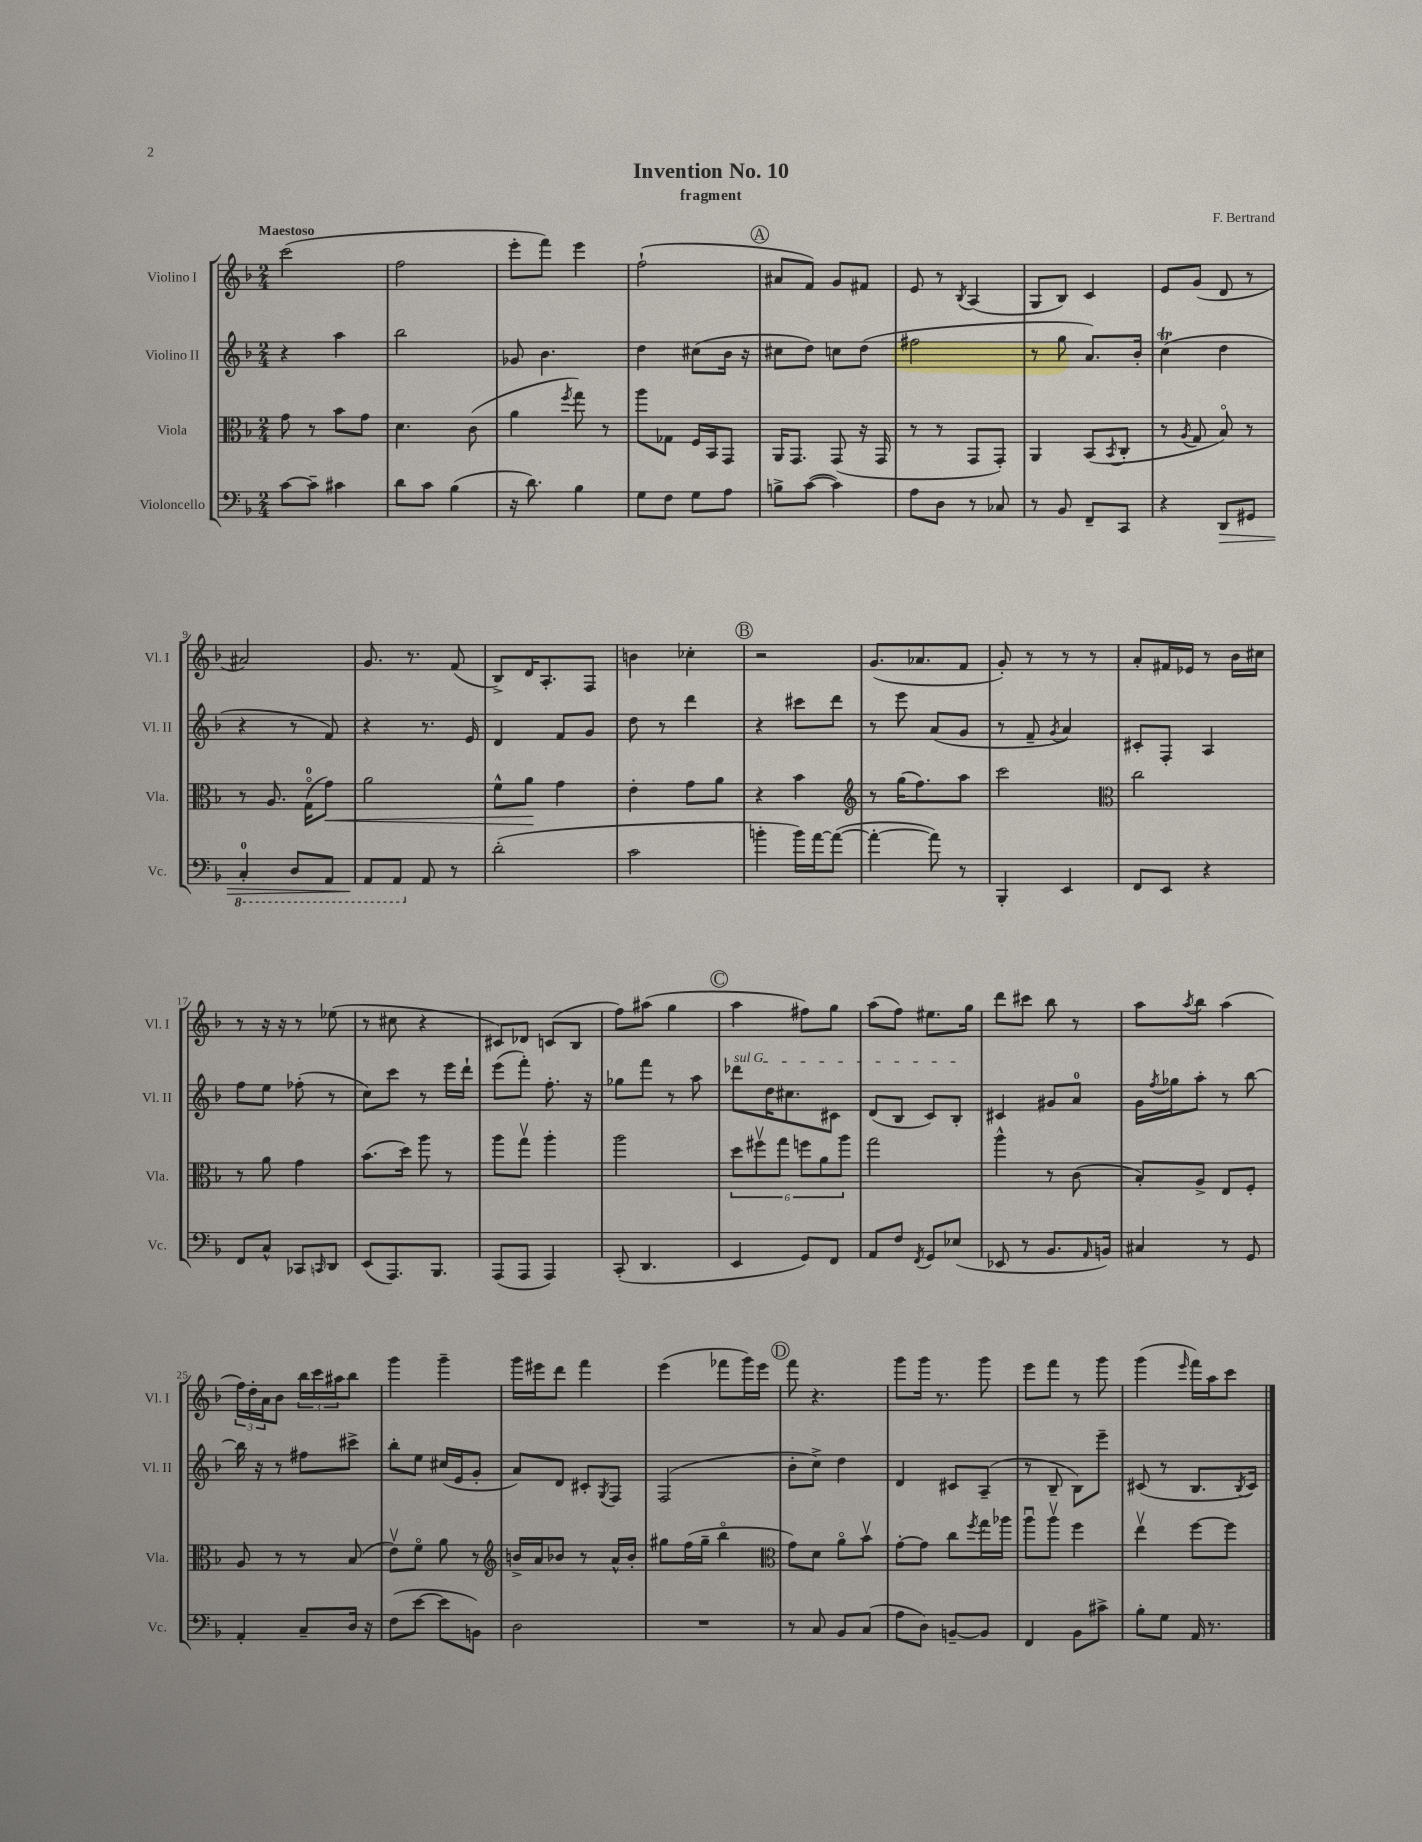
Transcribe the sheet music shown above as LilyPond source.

\header { title = "Invention No. 10" composer = "F. Bertrand" subtitle = "fragment" }
<<
\new StaffGroup <<
\new Staff = "s0" \with { instrumentName = "Violino I" shortInstrumentName = "Vl. I" } {
    \clef treble \key f \major \numericTimeSignature \time 2/4 \tempo "Maestoso"
    c'''2( |
    f''2 |
    e'''8-. f'''8) e'''4 |
    f''2-!( |
    \mark \markup { \circle "A" } ais'8 f'8) g'8 fis'8 |
    e'8 r8 \acciaccatura { bes8 } a4( |
    g8 bes8) c'4 |
    e'8 g'8( d'8 r8 |
    ais'2) |
    g'8. r8. f'8( |
    bes8->) d'16 a8.-. f8 |
    b'4 ces''4-. |
    \mark \markup { \circle "B" } r2 |
    g'8.( aes'8. f'8 |
    g'8-.) r8 r8 r8 |
    a'8-. fis'16 ees'16 r8 bes'16 cis''16 |
    r8 r16 r16 r8 ees''8( |
    r8 cis''8 r4 |
    cis'8) des'8 c'8( bes8 |
    f''8) ais''8( g''4 |
    \mark \markup { \circle "C" } a''4 fis''8) g''8 |
    a''8( f''8) eis''8. g''16 |
    d'''8 cis'''8 bes''8 r8 |
    a''8 \acciaccatura { a''8 } bes''8 a''4( |
    \tuplet 3/2 { f''16) d''16-. a'16 } bes'8 \tuplet 3/2 { bes''16 c'''16 ais''16 } bes''8 |
    g'''4 g'''4-- |
    g'''16 eis'''16 d'''8 f'''4 |
    e'''4( fes'''8 g'''16) e'''16 |
    \mark \markup { \circle "D" } f'''8 r4. |
    g'''8 g'''16 r8. g'''8 |
    e'''8 f'''8 r8 g'''8 |
    g'''4( \grace { e'''16 } f'''16) a''16 c'''8 \bar "|." |
}
\new Staff = "s1" \with { instrumentName = "Violino II" shortInstrumentName = "Vl. II" } {
    \clef treble \key f \major \numericTimeSignature \time 2/4
    r4 a''4 |
    bes''2 |
    ges'8 bes'4. |
    d''4 cis''8( bes'16 r16 |
    \mark \markup { \circle "A" } cis''8 d''8) c''8 d''8( |
    fis''2 |
    r8 g''8 a'8.) bes'16-. |
    c''4\trill( d''4 |
    r4 r8 f'8) |
    r4 r8. e'16 |
    d'4 f'8 g'8 |
    d''8 r8 d'''4 |
    \mark \markup { \circle "B" } r4 cis'''8 d'''8 |
    r8 e'''8 a'8( g'8 |
    r8 f'8-- \acciaccatura { g'8 } a'4) |
    cis'8-. f8-. a4 |
    f''8 e''8 fes''8-.( r8 |
    c''8) c'''8 r8 e'''16 d'''16-! |
    e'''8( f'''8-.) f''8.-. r16 |
    ges''8 f'''8 r8 a''8 |
    \mark \markup { \circle "C" } \once \override TextSpanner.bound-details.left.text = \markup { \italic "sul G" } des'''8\startTextSpan d''16 cis''8. cis'8 |
    d'8( bes8 c'8) bes8-.\stopTextSpan |
    cis'4 gis'8 a'8-0 |
    g'16 \acciaccatura { f''8 } ges''16 a''8-. r8 bes''8~ |
    bes''16 r16 r8 fis''8 cis'''8-> |
    bes''8-. e''8 cis''16( e'16 g'8-. |
    a'8) d'8 cis'8-. \acciaccatura { g8 } f8 |
    f2( |
    \mark \markup { \circle "D" } bes'8-. c''8->) d''4 |
    d'4 cis'8 a8--( |
    r8 bes8-- bes8) e'''8-- |
    cis'8( r8 bes8. \acciaccatura { bes8 } cis'16) \bar "|." |
}
\new Staff = "s2" \with { instrumentName = "Viola" shortInstrumentName = "Vla." } {
    \clef alto \key f \major \numericTimeSignature \time 2/4
    g'8 r8 bes'8 g'8 |
    d'4. c'8( |
    a'4 \acciaccatura { f''8 } g''8) r8 |
    a''8 ges8 f16 bes,16 g,8 |
    \mark \markup { \circle "A" } a,16 g,8. g,8( r16 g,16 |
    r8 r8 g,8 g,8-.) |
    a,4 bes,8( \acciaccatura { bes,8 } c8-. |
    r8 \acciaccatura { a8 } g8 bes8\flageolet) r8 |
    r8 a8. g16-0\flageolet( g'8\<) |
    a'2 |
    f'8-^ a'8\! g'4 |
    e'4-. g'8 a'8 |
    \mark \markup { \circle "B" } r4 bes'4 |
    \clef treble r8 g''16( f''8.) a''8 |
    c'''2 |
    \clef alto c''2 |
    r8 a'8 g'4 |
    bes'8.( d''16) a''8 r8 |
    a''8 g''8\upbow a''4-. |
    a''2 |
    \mark \markup { \circle "C" } \tuplet 6/4 { d''8 fis''8\upbow g''8 f''8 a'8 a''8 } |
    g''2 |
    a''4-^ r8 c'8( |
    bes8-.) a8-> e8 f8-. |
    a8 r8 r8 bes8( |
    e'8\upbow) f'8\flageolet a'8 r8 |
    \clef treble b'16-> a'16 bes'8 r8 a'16-^ bes'16-. |
    gis''8 f''16( gis''16-- bes''4\flageolet |
    \mark \markup { \circle "D" } \clef alto g'8) d'8 a'8\flageolet bes'8\upbow |
    g'8~-. g'8 c''8 \acciaccatura { f''8 } g''16 aes''16 |
    a''8\downbow a''8\upbow f''4 |
    e''4\upbow f''8~ f''8 \bar "|." |
}
\new Staff = "s3" \with { instrumentName = "Violoncello" shortInstrumentName = "Vc." } {
    \clef bass \key f \major \numericTimeSignature \time 2/4
    c'8~ c'8-- cis'4 |
    d'8 c'8 bes4( |
    r16 d'8.) bes4 |
    g8 f8 g8 a8 |
    \mark \markup { \circle "A" } b8-> c'8~( c'4) |
    a8 d8 r8 ces8 |
    r8 bes,8 f,8-- c,8 |
    r4 d,8\> gis,8 |
    \ottava #-1 c,4-0-. d,8 a,,8 |
    a,,8\! a,,8 \ottava #0 a,8 r8 |
    d'2-.( |
    c'2 |
    \mark \markup { \circle "B" } b'4-. b'16) a'16~ a'8~( |
    a'4~-. a'8) r8 |
    bes,,4-. e,4 |
    f,8 e,8 r4 |
    f,8 c8-^ ces,8 \grace { c,16 } d,8 |
    e,8( a,,8.) bes,,8. |
    a,,8( a,,8 a,,4) |
    c,8-.( d,4. |
    \mark \markup { \circle "C" } e,4 g,8) f,8 |
    a,8 f8 \acciaccatura { f,8 } g,8 ees8( |
    ees,8 r8 bes,8. \grace { a,16 } b,16) |
    cis4 r8 g,8 |
    a,4-. c8-- d16 r16 |
    f8( e'8~ e'8 b,8) |
    d2 |
    R2 |
    \mark \markup { \circle "D" } r8 c8 bes,8 c8( |
    a8 d8) b,8~-- b,8 |
    f,4 bes,8 cis'8-> |
    bes8-. g8 a,16 r8. \bar "|." |
}
>>
>>
